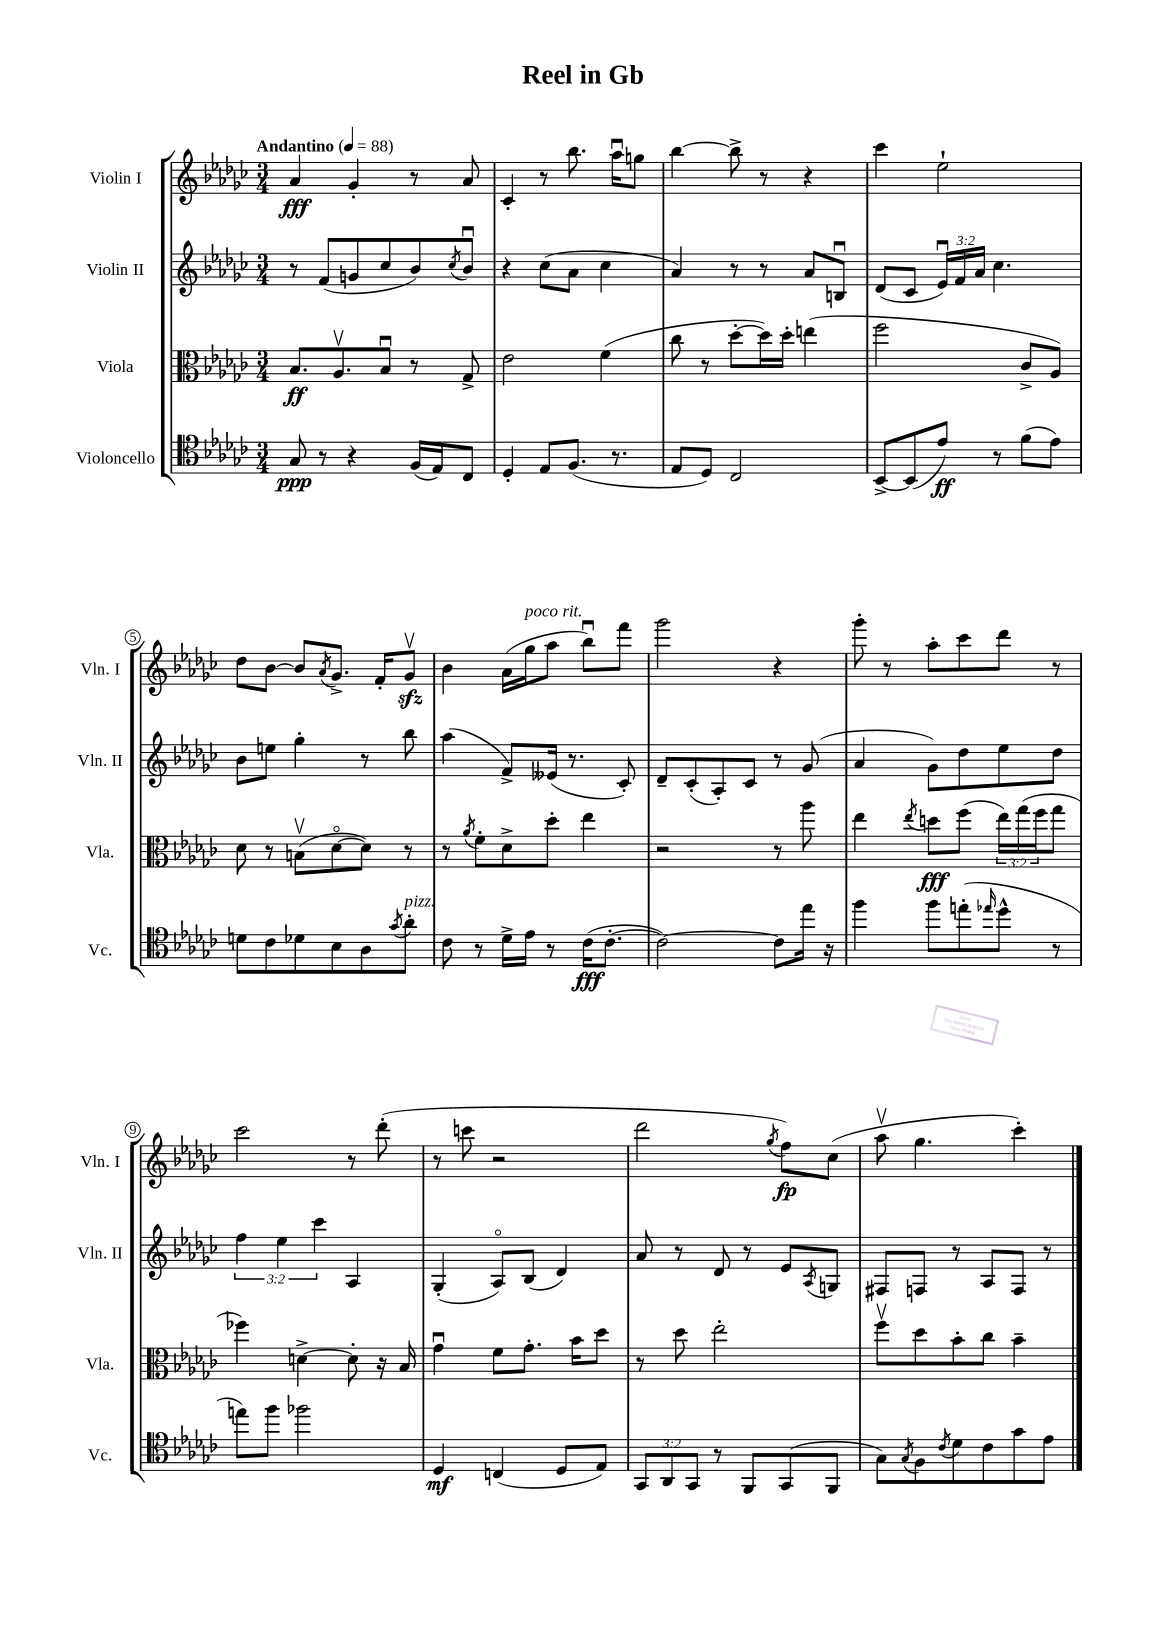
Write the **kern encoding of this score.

**kern	**dynam	**kern	**dynam	**kern	**kern	**dynam
*part4	*part4	*part3	*part3	*part2	*part1	*part1
*staff4	*staff4	*staff3	*staff3	*staff2	*staff1	*staff1
*I"Violoncello	*	*I"Viola	*	*I"Violin II	*I"Violin I	*
*I'Vc.	*	*I'Vla.	*	*I'Vln. II	*I'Vln. I	*
*clefC4	*	*clefC3	*	*clefG2	*clefG2	*
*k[b-e-a-d-g-c-]	*	*k[b-e-a-d-g-c-]	*	*k[b-e-a-d-g-c-]	*k[b-e-a-d-g-c-]	*
*M3/4	*	*M3/4	*	*M3/4	*M3/4	*
*MM88	*	*MM88	*	*MM88	*MM88	*
=1	=1	=1	=1	=1	=1	=1
!	!	!	!	!	!LO:TX:a:B:t=Andantino	!
8G-/	ppp	8.B-/L	ff	8r	4a-/	fff
8r	.	.	.	(8f/L	.	.
.	.	8.A-v/	.	.	.	.
4r	.	.	.	8gn/	4g-'/	.
.	.	8B-u/J	.	8cc-/	.	.
(16F/LL	.	8r	.	8b-/)	8r	.
16E-/J)	.	.	.	.	.	.
.	.	.	.	8qcc-/	.	.
8C-/J	.	8G-^/	.	8b-u/J	8a-/	.
=2	=2	=2	=2	=2	=2	=2
4D-'/	.	2e-\	.	4r	4c-'/	.
8E-/L	.	.	.	(8cc-\L	8r	.
(8.F/J	.	.	.	8a-\J	8.bb-\	.
.	.	(4f\	.	4cc-\	.	.
8.r	.	.	.	.	16aa-u\KL	.
.	.	.	.	.	8ggn\J	.
=3	=3	=3	=3	=3	=3	=3
8E-/L	.	8cc-\	.	4a-/)	[4bb-\	.
8D-/J)	.	8r	.	.	.	.
2C-/	.	[8dd-'\L	.	8r	8bb-^\]	.
.	.	16dd-\L])	.	8r	8r	.
.	.	16dd-'\JJ	.	.	.	.
.	.	(4een\	.	8a-/L	4r	.
.	.	.	.	8Bnu/J	.	.
=4	=4	=4	=4	=4	=4	=4
[8BB-^/L	.	2ff\	.	(8d-/L	4ccc-\	.
(8BB-/]	.	.	.	8c-/J	.	.
8e-/J)	ff	.	.	24e-u/LL)	2ee-`\	.
.	.	.	.	24f/	.	.
.	.	.	.	24a-/JJ	.	.
8r	.	.	.	4.cc-\	.	.
(8f\L	.	8c-^/L	.	.	.	.
8e-\J)	.	8A-/J)	.	.	.	.
!!LO:LB:g=z
=5	=5	=5	=5	=5	=5	=5
8dn\L	.	8d-\	.	8b-\L	8dd-\L	.
8c-\	.	8r	.	8een\J	[8b-\J	.
8d-X\	.	(8Bnv\L	.	4gg-'\	8b-/L]	.
.	.	.	.	.	8qa-/	.
8B-\	.	[8d-\	.	.	8.g-^/J	.
8A-\	.	8d-\J])	.	8r	.	.
.	.	.	.	.	16f'/KL	.
8qg-/	.	.	.	.	.	.
!LO:TX:a:i:t=pizz.	!	!	!	!	!	!
8a-'\J	.	8r	.	8bb-\	8g-zzv/J	.
=6	=6	=6	=6	=6	=6	=6
8c-\	.	8r	.	(4aa-\	4b-\	.
.	.	8qa-/	.	.	.	.
8r	.	8f'\L	.	.	.	.
16d-^\LL	.	8d-^\	.	8f^/L)	(16a-\LL	.
!	!	!	!	!	!LO:TX:a:i:t=poco rit.	!
16e-\JJ	.	.	.	.	16gg-\J	.
8r	.	8dd-'\J	.	(16e--X/Jk	8aa-\J	.
.	.	.	.	8.r	.	.
(16c-\KL	fff	4ee-\	.	.	8bb-u\L)	.
[8.c-'\J	.	.	.	.	.	.
.	.	.	.	8c-'/)	8fff\J	.
=7	=7	=7	=7	=7	=7	=7
2c-\_)	.	2r	.	8d-~/L	2ggg-\	.
.	.	.	.	(8c-'/	.	.
.	.	.	.	8A-'/)	.	.
.	.	.	.	8c-/J	.	.
8c-\L]	.	8r	.	8r	4r	.
16ee-\Jk	.	8aa-\	.	(8g-/	.	.
16r	.	.	.	.	.	.
=8	=8	=8	=8	=8	=8	=8
4ff\	.	4ee-\	.	4a-/	8ggg-'\	.
.	.	.	.	.	8r	.
.	.	8qee-/	.	.	.	.
8ff\L	.	8ddn\L	fff	8g-\L)	8aa-'\L	.
(8een'\	.	(8ff\J	.	8dd-\	8ccc-\	.
16qqee-X/	.	.	.	.	.	.
8dd-^^\J	.	24ee-\LL)	.	8ee-\	8ddd-\J	.
.	.	(24gg-\	.	.	.	.
.	.	24ff\J	.	.	.	.
8r	.	8gg-\J	.	8dd-\J	8r	.
!!LO:LB:g=z
=9	=9	=9	=9	=9	=9	=9
8een\L)	.	4ff-X\)	.	6ff\	2ccc-\	.
8ff\J	.	.	.	.	.	.
.	.	.	.	6ee-\	.	.
2ff-X\	.	[4dn^\	.	.	.	.
.	.	.	.	6ccc-\	.	.
.	.	8d'\]	.	4A-/	8r	.
.	.	16r	.	.	(8ddd-'\	.
.	.	16B-/	.	.	.	.
=10	=10	=10	=10	=10	=10	=10
4D-/	mf	4g-u\	.	(4G-'/	8r	.
.	.	.	.	.	8cccn\	.
(4Cn/	.	8f\L	.	8A-/L)	2r	.
.	.	8.g-'\J	.	(8B-/J	.	.
8D-/L	.	.	.	4d-/)	.	.
.	.	16b-\KL	.	.	.	.
8E-/J)	.	8dd-\J	.	.	.	.
=11	=11	=11	=11	=11	=11	=11
12GG-/L	.	8r	.	8a-/	2ddd-\	.
12AA-/	.	.	.	.	.	.
.	.	8dd-\	.	8r	.	.
12GG-/J	.	.	.	.	.	.
8r	.	2ee-'\	.	8d-/	.	.
8FF/L	.	.	.	8r	.	.
.	.	.	.	.	8qgg-/	.
(8GG-/	.	.	.	8e-/L	8ff\L)	fp
.	.	.	.	8qA-/	.	.
8FF/J	.	.	.	8Gn/J	(8cc-\J	.
=12	=12	=12	=12	=12	=12	=12
8G-\L)	.	8ffv\L	.	8F#X/L	8aa-v\	.
8qG-/	.	.	.	.	.	.
8F\	.	8dd-\	.	8Fn/J	4.gg-\	.
8qc-/	.	.	.	.	.	.
8d-\	.	8b-'\	.	8r	.	.
8c-\	.	8cc-\J	.	8A-/L	.	.
8g-\	.	4b-~\	.	8F/J	4ccc-'\)	.
8e-\J	.	.	.	8r	.	.
==	==	==	==	==	==	==
*-	*-	*-	*-	*-	*-	*-
